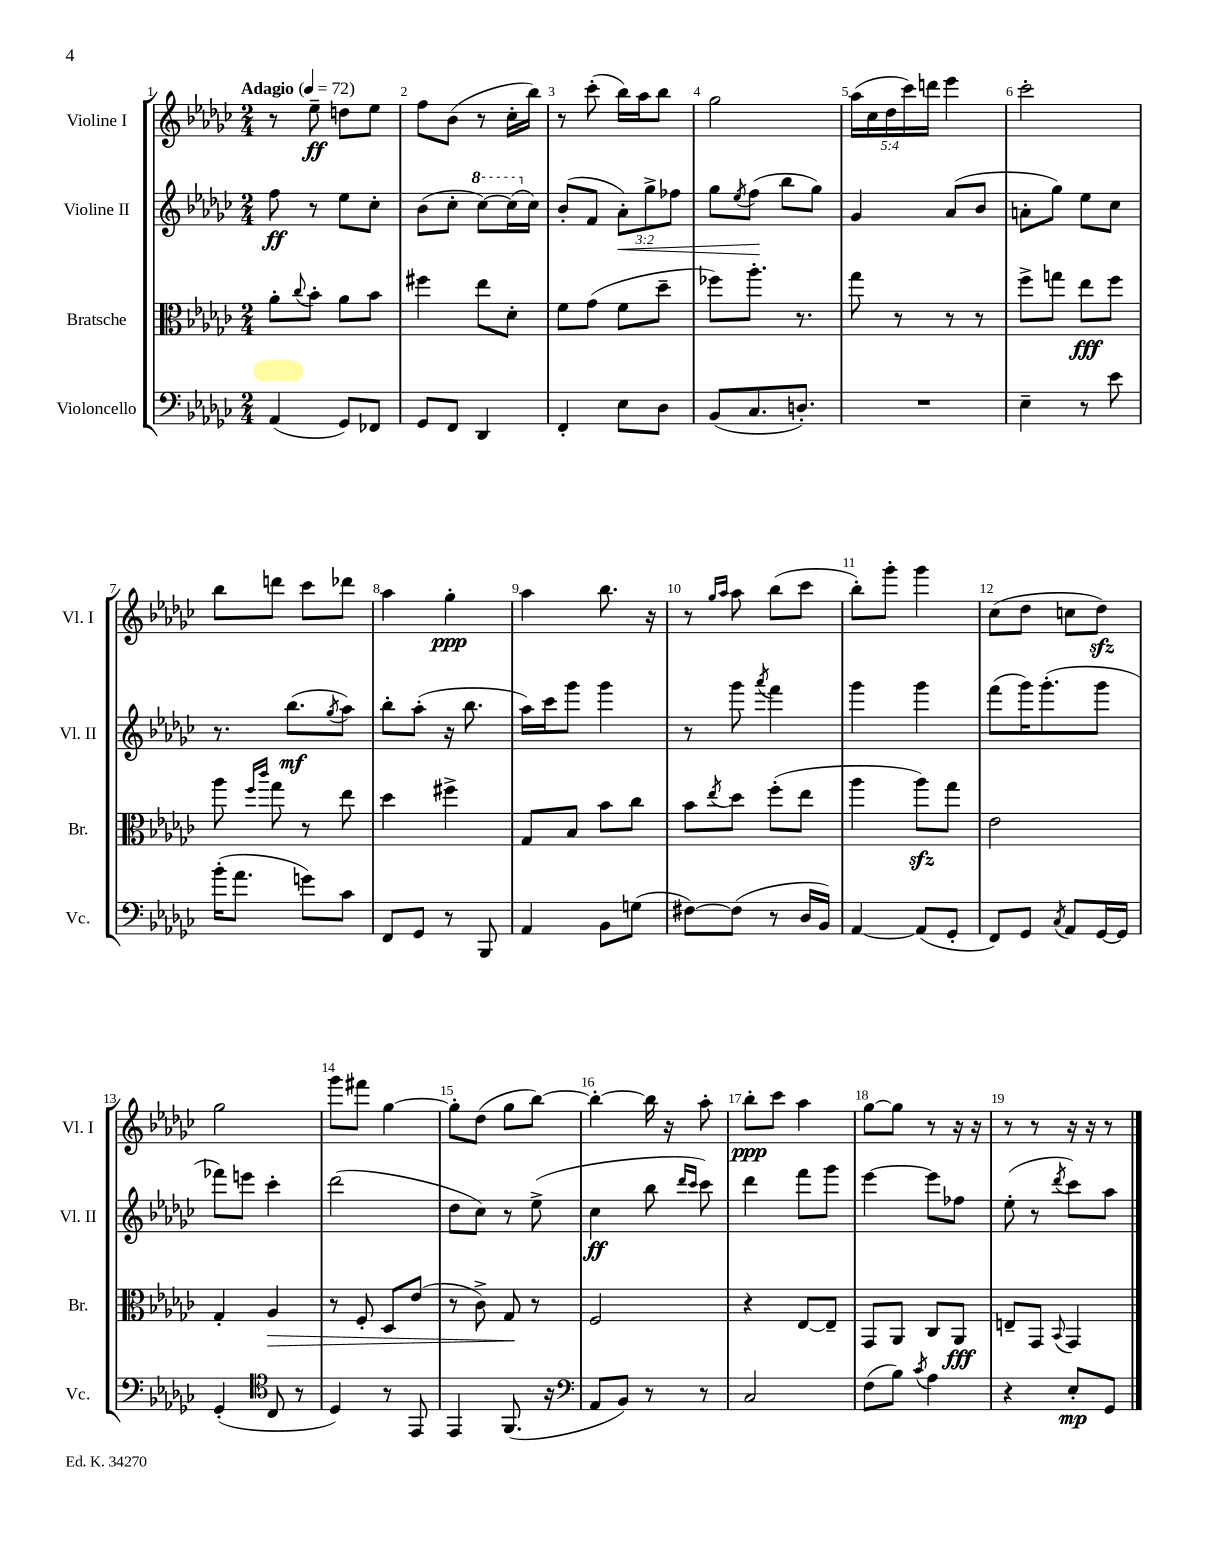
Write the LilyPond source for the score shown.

<<
\new StaffGroup <<
\new Staff = "s0" \with { instrumentName = "Violine I" shortInstrumentName = "Vl. I" } {
    \clef treble \key ges \major \numericTimeSignature \time 2/4 \override Staff.TupletNumber.text = #tuplet-number::calc-fraction-text \tempo "Adagio" 4 = 72
    r8 ees''8--\ff d''8 ees''8 |
    f''8 bes'8( r8 ces''16-. bes''16) |
    r8 ces'''8-.( bes''16) aes''16 bes''8 |
    ges''2 |
    \tuplet 5/4 { aes''16( ces''16 des''16 ces'''16) d'''16 } ees'''4 |
    ces'''2-. |
    bes''8 d'''8 ces'''8 des'''8 |
    aes''4 ges''4-.\ppp |
    aes''4 bes''8. r16 |
    r8 \grace { ges''16 aes''16 } aes''8 bes''8( ces'''8 |
    bes''8-.) ges'''8-. ges'''4 |
    ces''8( des''8 c''8 des''8\sfz) |
    ges''2 |
    ges'''8 fis'''8 ges''4~ |
    ges''8-. des''8( ges''8 bes''8~) |
    bes''4~-. bes''16 r16 aes''8-. |
    bes''8-.\ppp ces'''8 aes''4 |
    ges''8~ ges''8 r8 r16 r16 |
    r8 r8 r16 r16 r8 \bar "|." |
}
\new Staff = "s1" \with { instrumentName = "Violine II" shortInstrumentName = "Vl. II" } {
    \clef treble \key ges \major \numericTimeSignature \time 2/4 \override Staff.TupletNumber.text = #tuplet-number::calc-fraction-text
    f''8\ff r8 ees''8 ces''8-. |
    bes'8( ces''8-. \ottava #1 ces'''8~) ces'''16( \ottava #0 ces''16) |
    bes'8-.( f'8 \tuplet 3/2 { aes'8-.\<) ges''8-> fes''8 } |
    ges''8 \acciaccatura { ees''8 } f''8\!( bes''8 ges''8) |
    ges'4 aes'8( bes'8 |
    a'8-. ges''8) ees''8 ces''8 |
    r8. bes''8.\mf( \acciaccatura { ges''8 } aes''8) |
    bes''8-. aes''8-.( r16 bes''8. |
    aes''16) ces'''16 ges'''8 ges'''4 |
    r8 ges'''8 \acciaccatura { aes'''8 } f'''4 |
    ges'''4 ges'''4 |
    f'''8( ges'''16) ges'''8.-.( ges'''8 |
    fes'''8) e'''8 ces'''4-. |
    des'''2( |
    des''8 ces''8) r8 ees''8->( |
    ces''4\ff bes''8 \grace { des'''16 ces'''16 } ces'''8) |
    des'''4 f'''8 ges'''8 |
    ees'''4~ ees'''8 fes''8 |
    ees''8-.( r8 \acciaccatura { des'''8 } ces'''8) aes''8 \bar "|." |
}
\new Staff = "s2" \with { instrumentName = "Bratsche" shortInstrumentName = "Br." } {
    \clef alto \key ges \major \numericTimeSignature \time 2/4
    aes'8-. \appoggiatura { ces''8 } bes'8-. aes'8 bes'8 |
    fis''4 ees''8 des'8-. |
    f'8 ges'8( f'8 des''8-- |
    fes''8) aes''8.-. r8. |
    ges''8 r8 r8 r8 |
    f''8-> g''8 ees''8\fff f''8 |
    aes''8 \grace { f''16 ces'''16 } ges''8 r8 ees''8 |
    des''4 fis''4-> |
    ges8 bes8 bes'8 ces''8 |
    bes'8 \acciaccatura { ees''8 } des''8 f''8-.( ees''8 |
    aes''4 aes''8\sfz) ges''8 |
    ees'2 |
    ges4-. aes4\> |
    r8 f8-. des8 ees'8( |
    r8 ces'8->) ges8\! r8 |
    f2 |
    r4 ees8~ ees8-- |
    ges,8 aes,8 ces8 aes,8\fff |
    e8-- ges,8 \appoggiatura { bes,8 } ges,4 \bar "|." |
}
\new Staff = "s3" \with { instrumentName = "Violoncello" shortInstrumentName = "Vc." } {
    \clef bass \key ges \major \numericTimeSignature \time 2/4
    aes,4( ges,8) fes,8 |
    ges,8 f,8 des,4 |
    f,4-. ees8 des8 |
    bes,8( ces8. d8.-.) |
    R2 |
    ees4-- r8 ees'8 |
    bes'16-.( aes'8. g'8) ces'8 |
    f,8 ges,8 r8 bes,,8 |
    aes,4 bes,8 g8( |
    fis8~) fis8( r8 des16 bes,16) |
    aes,4~ aes,8( ges,8-. |
    f,8) ges,8 \acciaccatura { ces8 } aes,8 ges,16~ ges,16 |
    ges,4-.( \clef tenor ces8 r8 |
    des4) r8 ees,8 |
    ees,4 f,8.( r16 |
    \clef bass aes,8 bes,8) r8 r8 |
    ces2 |
    f8( bes8) \acciaccatura { ces'8 } aes4 |
    r4 ees8-.\mp ges,8 \bar "|." |
}
>>
>>
\layout { \context { \Score \override BarNumber.break-visibility = ##(#f #t #t) barNumberVisibility = #all-bar-numbers-visible } }
